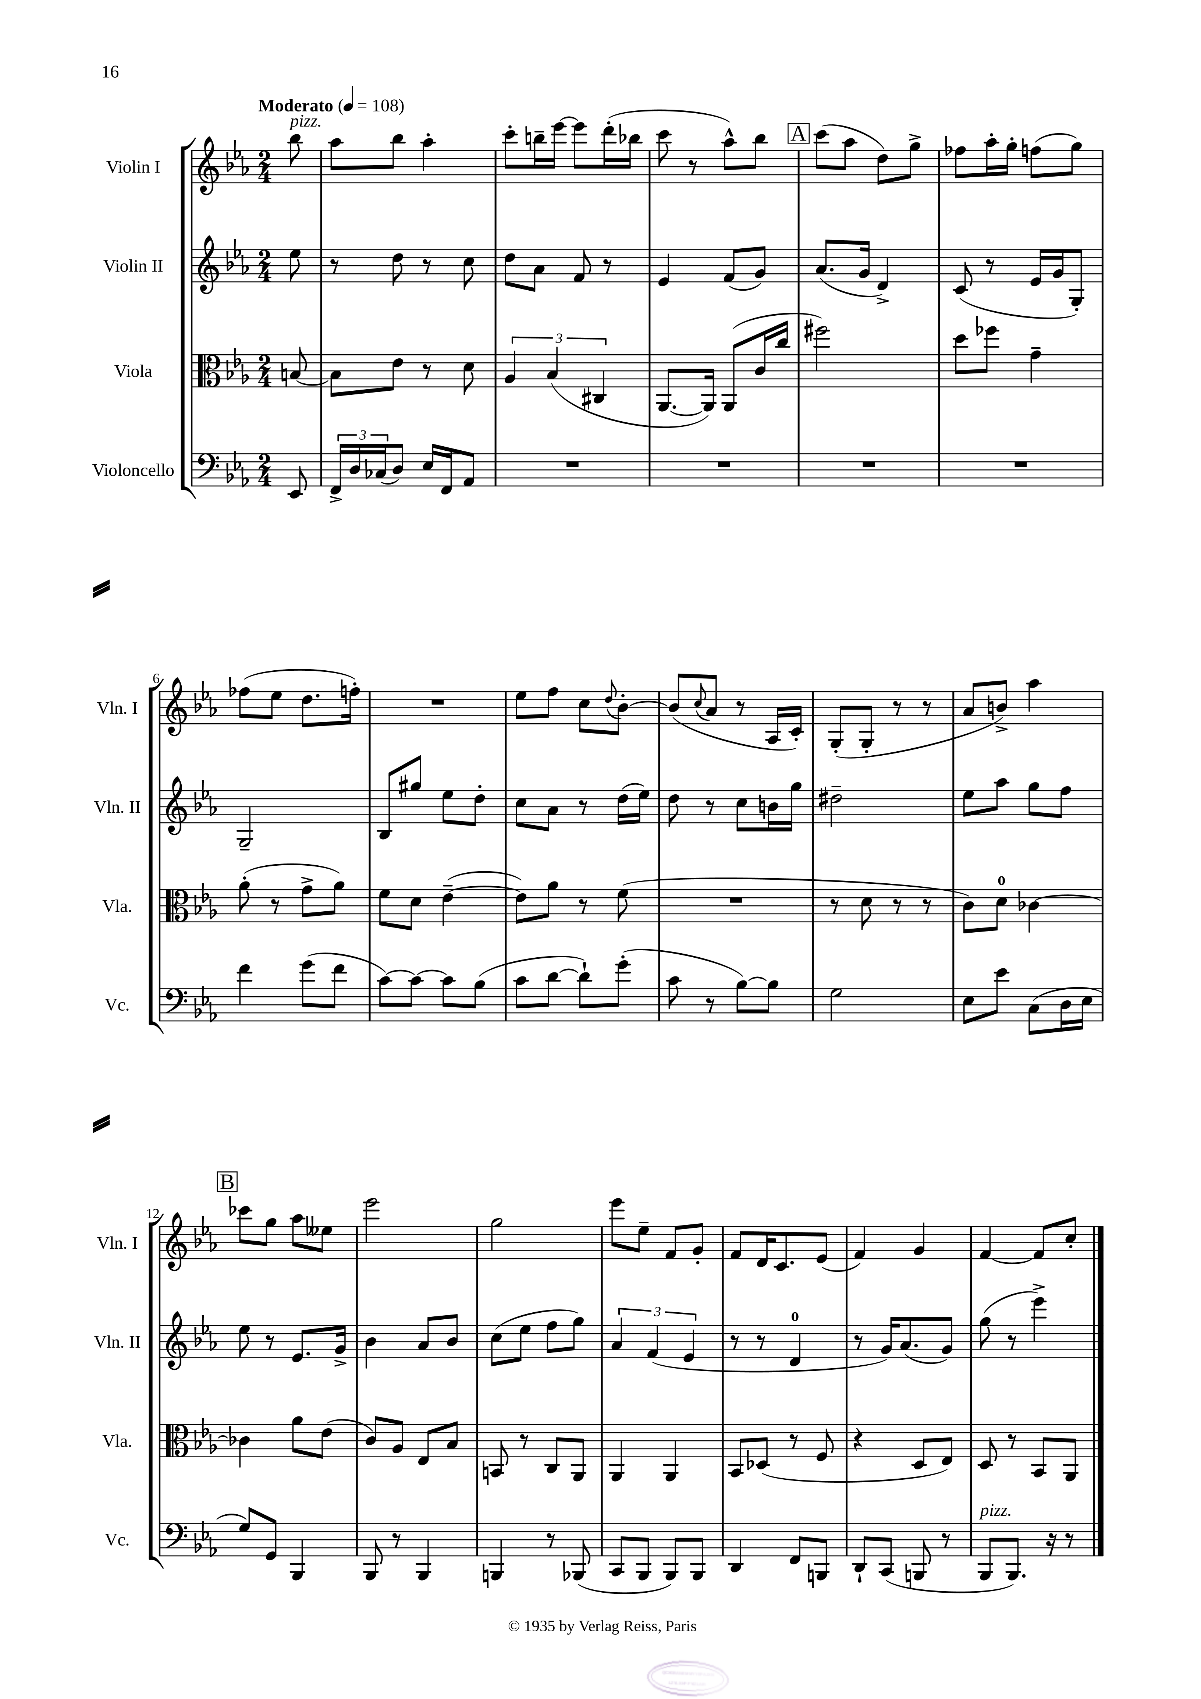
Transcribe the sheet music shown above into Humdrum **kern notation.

**kern	**kern	**kern	**kern
*staff4	*staff3	*staff2	*staff1
*clefF4	*clefC3	*clefG2	*clefG2
*k[b-e-a-]	*k[b-e-a-]	*k[b-e-a-]	*k[b-e-a-]
*M2/4	*M2/4	*M2/4	*M2/4
*MM108	*MM108	*MM108	*MM108
8EE-/	[8B/	8ee-\	8bb-\
=	=	=	=
24FF^/LL	8B\]L	8r	8aa-\L
24D/	.	.	.
(24C-/J	.	.	.
8D/J)	8e-\J	8dd\	8bb-\J
16E-/LL	8r	8r	4aa-'\
16FF/J	.	.	.
8AA-/J	8d\	8cc\	.
=	=	=	=
2r	6A-/	8dd\L	8ccc'\L
.	.	8a-\J	16bb~\L
.	(6B-/	.	.
.	.	.	[16eee-\JJ
.	.	8f/	8eee-\]L
.	6C#/	.	.
.	.	8r	(16ddd'\L
.	.	.	16bb-\JJ
=	=	=	=
2r	[8.AA-/L	4e-/	8ccc\
.	.	.	8r
.	16AA-/]Jk)	.	.
.	(8AA-/L	(8f/L	8aa-^^\L)
.	16c/L	8g/J)	8bb-\J
.	16cc/JJ	.	.
=	=	=	=
2r	2ff#\)	(8.a-/L	(8ccc\L
.	.	.	8aa-\J
.	.	16g/Jk	.
.	.	4d^/)	8dd\L)
.	.	.	8gg^\J
=	=	=	=
2r	8dd\L	(8c/	8ff-\L
.	8ff-\J	8r	16aa-'\L
.	.	.	16gg'\JJ
.	4g~\	16e-/LL	(8ff\L
.	.	16g/J	.
.	.	8G'/J)	8gg\J)
=	=	=	=
4f\	(8a-'\	2G~/	(8ff-\L
.	8r	.	8ee-\J
(8g\L	8g^\L	.	8.dd\L
8f\J	8a-\J)	.	.
.	.	.	16ff'\Jk)
=	=	=	=
[8c\L)	8f\L	8B-/L	2r
8c\_J	8d\J	8gg#/J	.
8c\]L	([4e-~\	8ee-\L	.
(8B-\J	.	8dd'\J	.
=	=	=	=
8c\L	8e-\]L)	8cc\L	8ee-\L
[8d\J	8a-\J	8a-\J	8ff\J
8d`\]L)	8r	8r	8cc\L
.	.	.	8qqdd/
(8g'\J	(8f\	(16dd\LL	[8b-'\J
.	.	16ee-\JJ)	.
=	=	=	=
8c\	2r	8dd\	(8b-/]L
.	.	.	8qqcc/
8r	.	8r	8a-/J
[8B-\L)	.	8cc\L	8r
8B-\]J	.	16b\L	16A-/LL
.	.	16gg\JJ	16c'/JJ)
=	=	=	=
2G\	8r	2dd#~\	(8G'/L
.	8d\	.	8G'/J
.	8r	.	8r
.	8r	.	8r
=	=	=	=
8E-\L	8c\L)	8ee-\L	8a-/L
8e-\J	8d\J	8aa-\J	8b^/J)
(8C\L	[4c-\	8gg\L	4aa-\
16D\L	.	8ff\J	.
16E-\JJ	.	.	.
=	=	=	=
8G/L)	4c-\]	8ee-\	8ccc-\L
8GG/J	.	8r	8gg\J
4BBB-/	8a-\L	8.e-/L	8aa-\L
.	(8e-\J	.	8ee--\J
.	.	16g^/Jk	.
=	=	=	=
8BBB-/	8c/L)	4b-\	2eee-\
8r	8A-/J	.	.
4BBB-/	8E-/L	8a-/L	.
.	8B-/J	8b-/J	.
=	=	=	=
4BBB/	8BB/	(8cc\L	2gg\
.	8r	8ee-\J	.
8r	8C/L	8ff\L	.
(8BBB-/	8AA-/J	8gg\J)	.
=	=	=	=
8CC/L	4AA-/	6a-/	8eee-\L
8BBB-/J	.	.	8ee-~\J
.	.	(6f/	.
8BBB-/L)	4AA-/	.	8f/L
.	.	6e-/	.
8BBB-/J	.	.	8g'/J
=	=	=	=
4DD/	8BB-/L	8r	8f/L
.	(8D-/J	8r	16d/K
.	.	.	8.c/
8FF/L	8r	4d/	.
8BBB/J	8F/	.	(8e-/J
=	=	=	=
8DD`/L	4r	8r	4f/)
(8CC/J	.	16g/LK)	.
.	.	(8.a-/	.
8BBB/	8D/L	.	4g/
8r	8E-/J)	8g/J)	.
=	=	=	=
8BBB-/L	8D/	(8gg\	[4f/
8.BBB-/J)	8r	8r	.
.	8BB-/L	4eee-^\)	8f/]L
16r	.	.	.
8r	8AA-/J	.	8cc'/J
==	==	==	==
*-	*-	*-	*-
